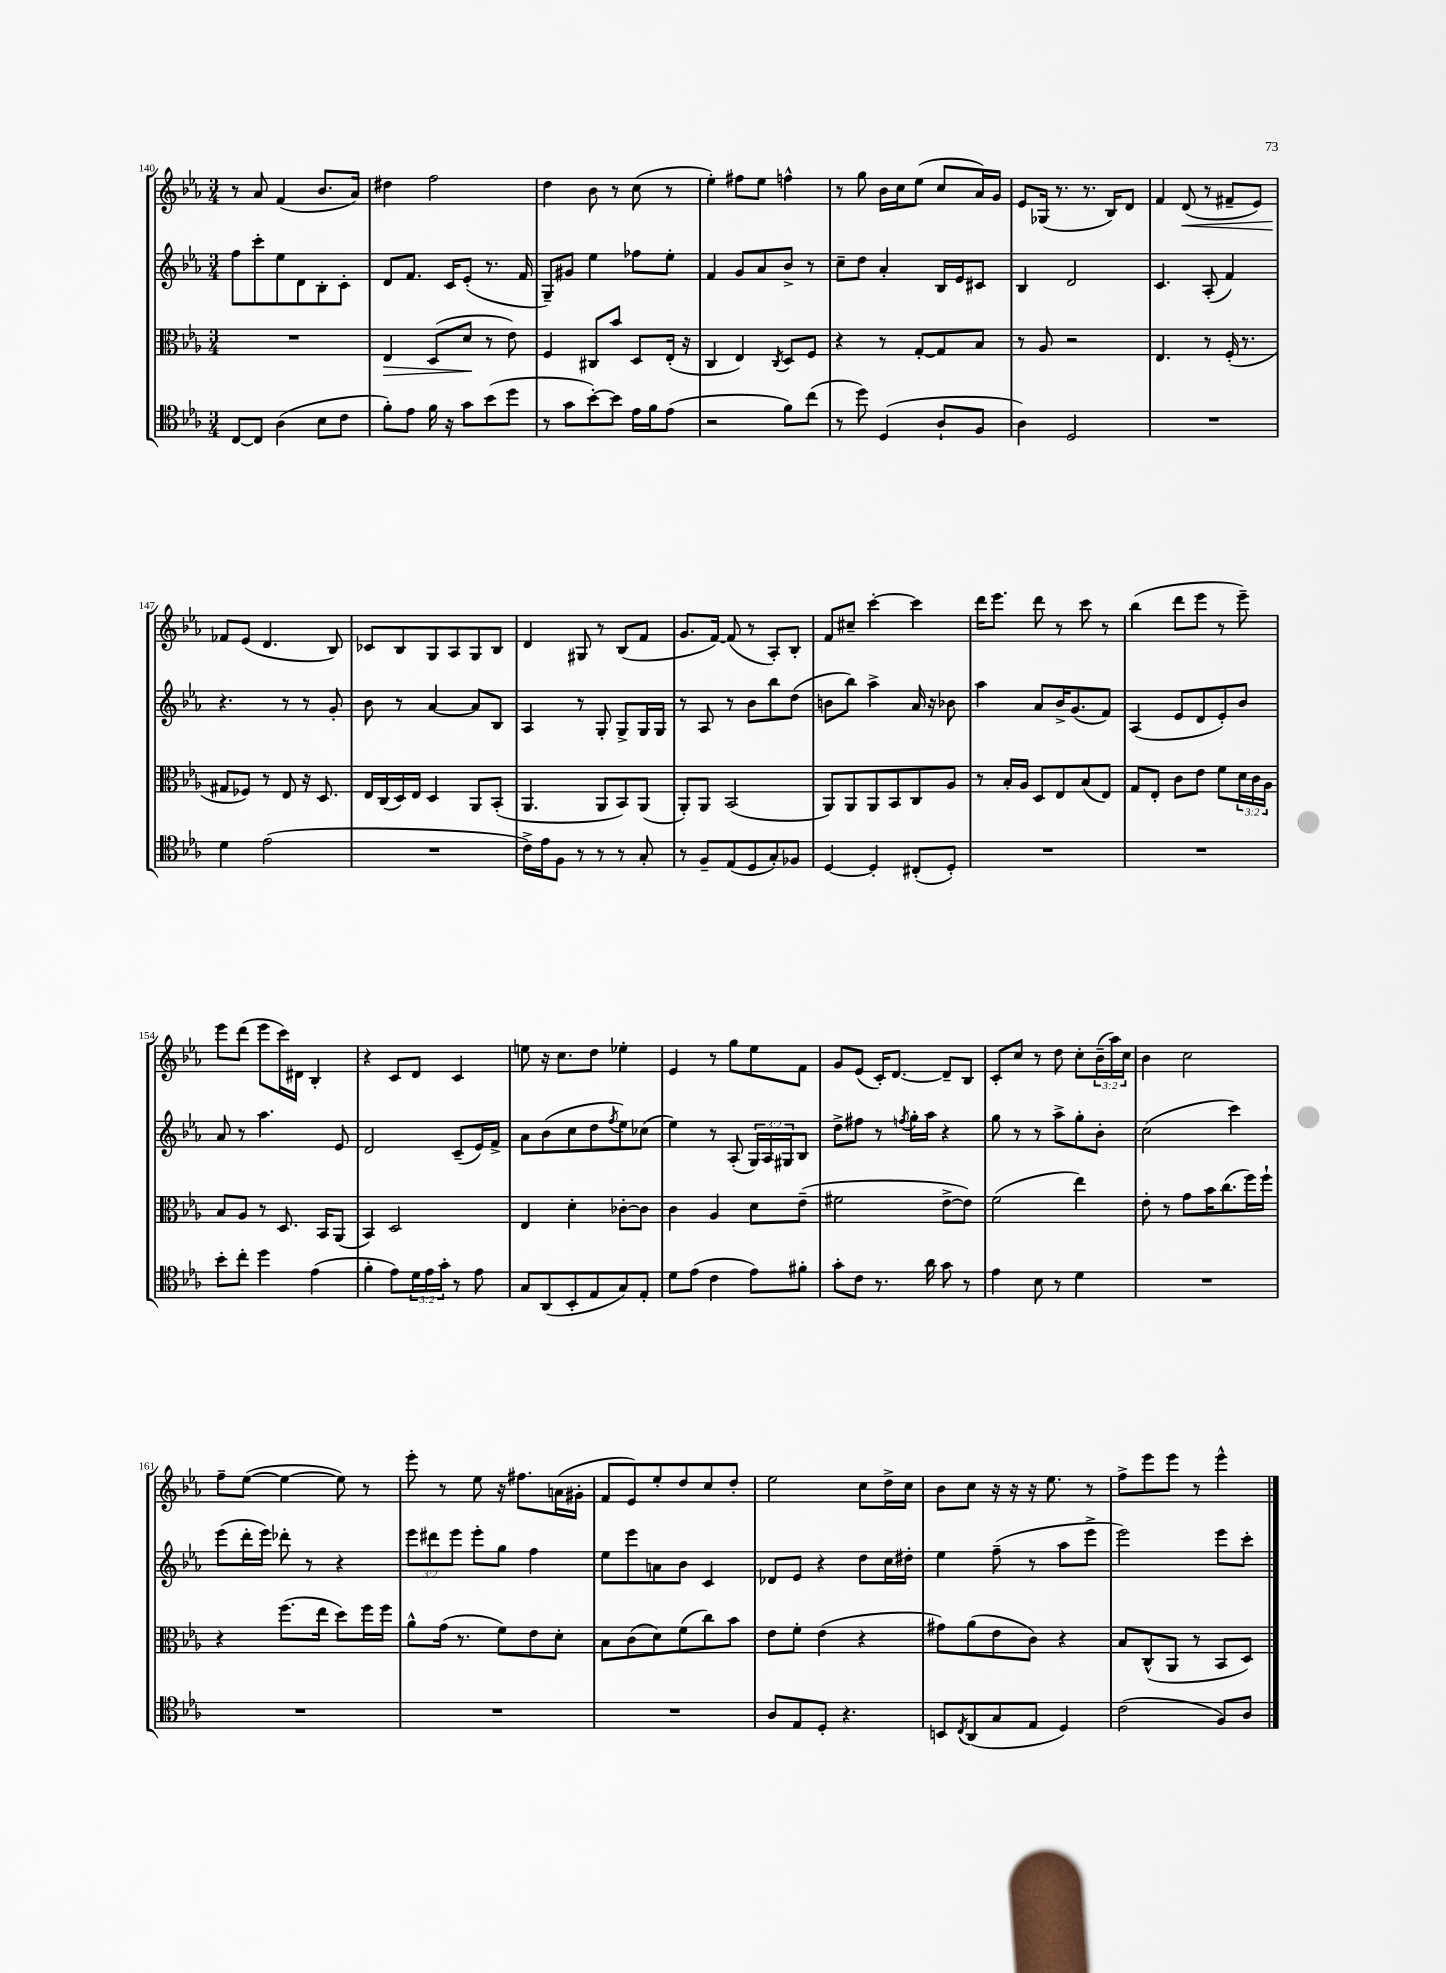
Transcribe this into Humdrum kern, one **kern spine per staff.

**kern	**kern	**dynam	**kern	**kern	**dynam
*part4	*part3	*part3	*part2	*part1	*part1
*staff4	*staff3	*staff3	*staff2	*staff1	*staff1
*clefC4	*clefC3	*	*clefG2	*clefG2	*
*k[b-e-a-]	*k[b-e-a-]	*	*k[b-e-a-]	*k[b-e-a-]	*
*M3/4	*M3/4	*	*M3/4	*M3/4	*
=140	=140	=140	=140	=140	=140
[8C/L	2.r	.	8ff\L	8r	.
8C/J]	.	.	8ccc'\	8a-/	.
(4A-\	.	.	8ee-\	(4f/	.
.	.	.	8d\	.	.
8B-\L	.	.	8B-'\	8.b-/L	.
8c\J	.	.	8c'\J	.	.
.	.	.	.	16a-/Jk)	.
=141	=141	=141	=141	=141	=141
!	!	!LO:HP:b	!	!	!
8f'\L)	4E-/	>	8d/L	4dd#X\	.
8e-\J	.	.	8.f/J	.	.
16f\	(8D/L	.	.	2ff\	.
16r	.	.	16c/KL	.	.
8g\L	8d/J	.	(8e-'/J	.	.
(8b-\	8r	]	8.r	.	.
8dd\J	8e-\)	.	.	.	.
.	.	.	16f/	.	.
=142	=142	=142	=142	=142	=142
8r	4F/	.	8G~/L)	4dd\	.
8g\L	.	.	8g#X/J	.	.
[8b-'\)	8C#X/L	.	4ee-\	8b-\	.
8b-\J]	8b-/J	.	.	8r	.
16e-\LL	8D/L	.	8ff-X\L	(8cc\	.
16f\J	.	.	.	.	.
(8e-\J	(16E-'/Jk	.	8ee-'\J	8r	.
.	16r	.	.	.	.
=143	=143	=143	=143	=143	=143
2r	4C/	.	4f/	4ee-'\)	.
.	4E-/)	.	8g/L	8ff#X\L	.
.	.	.	8a-/	8ee-\J	.
.	8qC/	.	.	.	.
8f\L)	8D/L	.	8b-^/J	4ffn^^\	.
(8cc\J	8F/J	.	8r	.	.
=144	=144	=144	=144	=144	=144
8r	4r	.	8cc~\L	8r	.
8dd\)	.	.	8dd\J	8gg\	.
(4D/	8r	.	4a-'/	16b-\LL	.
.	.	.	.	16cc\J	.
.	[8G'/L	.	.	(8ee-\J	.
8A-`/L	8G/]	.	16B-/LL	8cc/L	.
.	.	.	16e-/J	.	.
8F/J	8B-/J	.	8c#X/J	16a-/L)	.
.	.	.	.	16g/JJ	.
=145	=145	=145	=145	=145	=145
4A-\)	8r	.	4B-/	8e-/L	.
.	8A-/	.	.	(16G-X/Jk	.
.	.	.	.	8.r	.
2D/	2r	.	2d/	.	.
.	.	.	.	8.r	.
.	.	.	.	16B-/KL)	.
.	.	.	.	8d/J	.
=146	=146	=146	=146	=146	=146
2.r	4.E-/	.	4.c/	4f/	.
!	!	!	!	!	!LO:HP:b
.	.	.	.	(8d/	<
.	8r	.	(8A-'/	8r	.
.	(16F'/	.	4f/)	8f#X~/L	.
.	8.r	.	.	.	.
.	.	.	.	8e-/J)	.
!!LO:LB:g=z
=147	=147	=147	=147	=147	=147
4d\	8G#X/L	.	4.r	8f-X/L	.
.	8F-X/J)	.	.	(8e-/J	[
(2e-\	8r	.	.	4.d/	.
.	8E-/	.	8r	.	.
.	16r	.	8r	.	.
.	8.D/	.	.	.	.
.	.	.	8g'/	8B-/)	.
=148	=148	=148	=148	=148	=148
2.r	16E-/LL	.	8b-\	8c-X/L	.
.	(16C/	.	.	.	.
.	16D/)	.	8r	8B-/	.
.	16E-/JJ	.	.	.	.
.	4D/	.	[4a-/	8G/	.
.	.	.	.	8A-/	.
.	8AA-/L	.	8a-/L]	8G/	.
.	(8BB-'/J	.	8B-/J	8B-/J	.
=149	=149	=149	=149	=149	=149
16c^\LL)	4.AA-/	.	4A-/	4d/	.
16e-\J	.	.	.	.	.
8F\J	.	.	.	.	.
8r	.	.	8r	8G#X/	.
8r	8AA-/L	.	8G'/	8r	.
8r	8BB-/)	.	8G^/L	(8B-/L	.
8G'/	(8AA-/J	.	16G/L	8f/J	.
.	.	.	16G/JJ	.	.
=150	=150	=150	=150	=150	=150
8r	8AA-'/L)	.	8r	8.g/L	.
8F~/L	8AA-/J	.	8A-/	.	.
.	.	.	.	[16f/Jk)	.
(8E-/	(2BB-/	.	8r	(8f/]	.
8D/	.	.	8b-\L	8r	.
8G'/)	.	.	8bb-\	8A-'/L)	.
8F-X/J	.	.	(8dd\J	8B-'/J	.
=151	=151	=151	=151	=151	=151
[4D/	8AA-/L)	.	8bn\L	8f/L	.
.	8AA-/	.	8bb-\J)	8cc#X~/J	.
4D'/]	8AA-/	.	4aa-^\	[4ccc'\	.
.	8BB-/	.	.	.	.
(8C#X'/L	8C/	.	16a-/	4ccc\]	.
.	.	.	16r	.	.
8D'/J)	8A-/J	.	8b-X\	.	.
=152	=152	=152	=152	=152	=152
2.r	8r	.	4aa-\	16ddd\KL	.
.	.	.	.	8.eee-\J	.
.	16B-'/LL	.	.	.	.
.	16A-/JJ	.	.	.	.
.	8D/L	.	8a-/L	8ddd\	.
.	8E-/	.	16b-^/K	8r	.
.	.	.	(8.g/	.	.
.	(8B-/	.	.	8ccc\	.
.	8E-/J)	.	8f/J)	8r	.
=153	=153	=153	=153	=153	=153
2.r	8G/L	.	(4A-/	(4bb-\	.
.	8E-'/J	.	.	.	.
.	8c\L	.	8e-/L	8ddd\L	.
.	8e-\J	.	8d/	8eee-\J	.
.	8f\L	.	8e-'/)	8r	.
.	24d\L	.	8b-/J	8eee-~\)	.
.	24c\	.	.	.	.
.	24A-\JJ	.	.	.	.
!!LO:LB:g=z
=154	=154	=154	=154	=154	=154
8b-'\L	8B-/L	.	8a-/	8eee-\L	.
8cc'\J	8A-/J	.	8r	(8ddd\J	.
4dd\	8r	.	4.aa-\	8eee-\L	.
.	8.D/	.	.	16ccc\L)	.
.	.	.	.	16d#X\JJ	.
(4e-\	.	.	.	4B-'/	.
.	16BB-/KL	.	.	.	.
.	(8AA-/J	.	8e-/	.	.
=155	=155	=155	=155	=155	=155
4f'\	4BB-/)	.	2d/	4r	.
8e-\L)	2D/	.	.	8c/L	.
24d\L	.	.	.	8d/J	.
24e-\	.	.	.	.	.
24g'\JJ	.	.	.	.	.
8r	.	.	(8c~/L	4c/	.
8e-\	.	.	16e-/L)	.	.
.	.	.	16f^/JJ	.	.
=156	=156	=156	=156	=156	=156
8G/L	4E-/	.	8a-\L	8een\	.
(8AA-/	.	.	(8b-\	16r	.
.	.	.	.	8.cc\L	.
8BB-'/	4d'\	.	8cc\	.	.
8E-/	.	.	8dd\	8dd\J	.
.	.	.	8qff/	.	.
8G/)	[8c-X'\L	.	8ee-\)	4ee-X'\	.
8E-'/J	8c-\J]	.	(8cc-X\J	.	.
=157	=157	=157	=157	=157	=157
8d\L	4c\	.	4ee-\)	4e-/	.
(8e-\J	.	.	.	.	.
4c\	4A-/	.	8r	8r	.
.	.	.	(8A-'/	8gg\L	.
8e-\L)	8d\L	.	24G/LL)	8ee-\	.
.	.	.	24A-/	.	.
.	.	.	24G#X/J	.	.
8f#X'\J	(8e-~\J	.	8B-/J	8f\J	.
=158	=158	=158	=158	=158	=158
8g'\L	2f#X\	.	8dd^\L	8g/L	.
8c\J	.	.	8ff#X\J	(8e-/J	.
8.r	.	.	8r	16c'/KL)	.
.	.	.	.	[8.d/J	.
.	.	.	8qffn/	.	.
.	.	.	16gg'\LL	.	.
16a-\	.	.	16aa-\JJ	.	.
8g\	[8e-^\L	.	4r	8d~/L]	.
8r	8e-\J])	.	.	8B-/J	.
=159	=159	=159	=159	=159	=159
4e-\	(2f\	.	8gg\	8c'/L	.
.	.	.	8r	8cc/J	.
8B-\	.	.	8r	8r	.
8r	.	.	8aa-^\L	8dd\	.
4d\	4ee-\)	.	8gg'\	8cc'\L	.
.	.	.	8b-'\J	(24b-~\L	.
.	.	.	.	24aa-\)	.
.	.	.	.	24cc\JJ	.
=160	=160	=160	=160	=160	=160
2.r	8e-'\	.	(2cc\	4b-\	.
.	8r	.	.	.	.
.	8g\L	.	.	2cc\	.
.	16b-\K	.	.	.	.
.	(8.cc\	.	.	.	.
.	.	.	4ccc\)	.	.
.	16ff\L)	.	.	.	.
.	16ff`\JJ	.	.	.	.
!!LO:LB:g=z
=161	=161	=161	=161	=161	=161
2.r	4r	.	(8eee-\L	8ff~\L	.
.	.	.	16ddd'\L	([8ee-\J	.
.	.	.	16eee-\JJ)	.	.
.	(8.ff\L	.	8ddd-X'\	4ee-\_	.
.	.	.	8r	.	.
.	16ee-\Jk	.	.	.	.
.	8dd\L)	.	4r	8ee-\])	.
.	16ff\L	.	.	8r	.
.	16ff\JJ	.	.	.	.
=162	=162	=162	=162	=162	=162
2.r	8a-^^\L	.	12eee-\L	8eee-'\	.
.	.	.	12ddd#X\	.	.
.	(16g\Jk	.	.	8r	.
.	.	.	12eee-\J	.	.
.	8.r	.	.	.	.
.	.	.	8eee-'\L	8ee-\	.
.	8f\L)	.	8gg\J	16r	.
.	.	.	.	8.ff#X\L	.
.	8e-\	.	4ff\	.	.
.	8d'\J	.	.	(16an\L	.
.	.	.	.	16g#X'\JJ	.
=163	=163	=163	=163	=163	=163
2.r	8B-\L	.	8ee-\L	8f/L	.
.	(8c\	.	8eee-\	8e-/)	.
.	8d\)	.	8an\	8ee-'/	.
.	(8f\	.	8b-\J	8dd/	.
.	8cc\)	.	4c/	8cc/	.
.	8b-\J	.	.	8dd'/J	.
=164	=164	=164	=164	=164	=164
8A-/L	8e-\L	.	8d-X/L	2ee-\	.
8E-/	8f'\J	.	8e-/J	.	.
8D'/J	(4e-\	.	4r	.	.
4.r	.	.	.	.	.
.	4r	.	8dd\L	8cc\L	.
.	.	.	16cc\L	16dd^\L	.
.	.	.	16dd#X'\JJ	16cc\JJ	.
=165	=165	=165	=165	=165	=165
8BBn/L	8g#X\L)	.	4ee-\	8b-\L	.
8qC/	.	.	.	.	.
(8AA-/	(8a-\	.	.	8cc\J	.
8G/	8e-\	.	(8ff~\	16r	.
.	.	.	.	16r	.
8E-/J	8c\J)	.	8r	16r	.
.	.	.	.	8.ee-\	.
4D/)	4r	.	8aa-\L	.	.
.	.	.	8eee-^\J	8r	.
=166	=166	=166	=166	=166	=166
(2c\	8B-/L	.	2eee-\)	8ff^\L	.
.	(8C^^/	.	.	8eee-\	.
.	8AA-/J	.	.	8eee-\J	.
.	8r	.	.	8r	.
8F/L)	8BB-/L	.	8eee-\L	4eee-^^\	.
8A-/J	8D/J)	.	8ccc'\J	.	.
==	==	==	==	==	==
*-	*-	*-	*-	*-	*-
